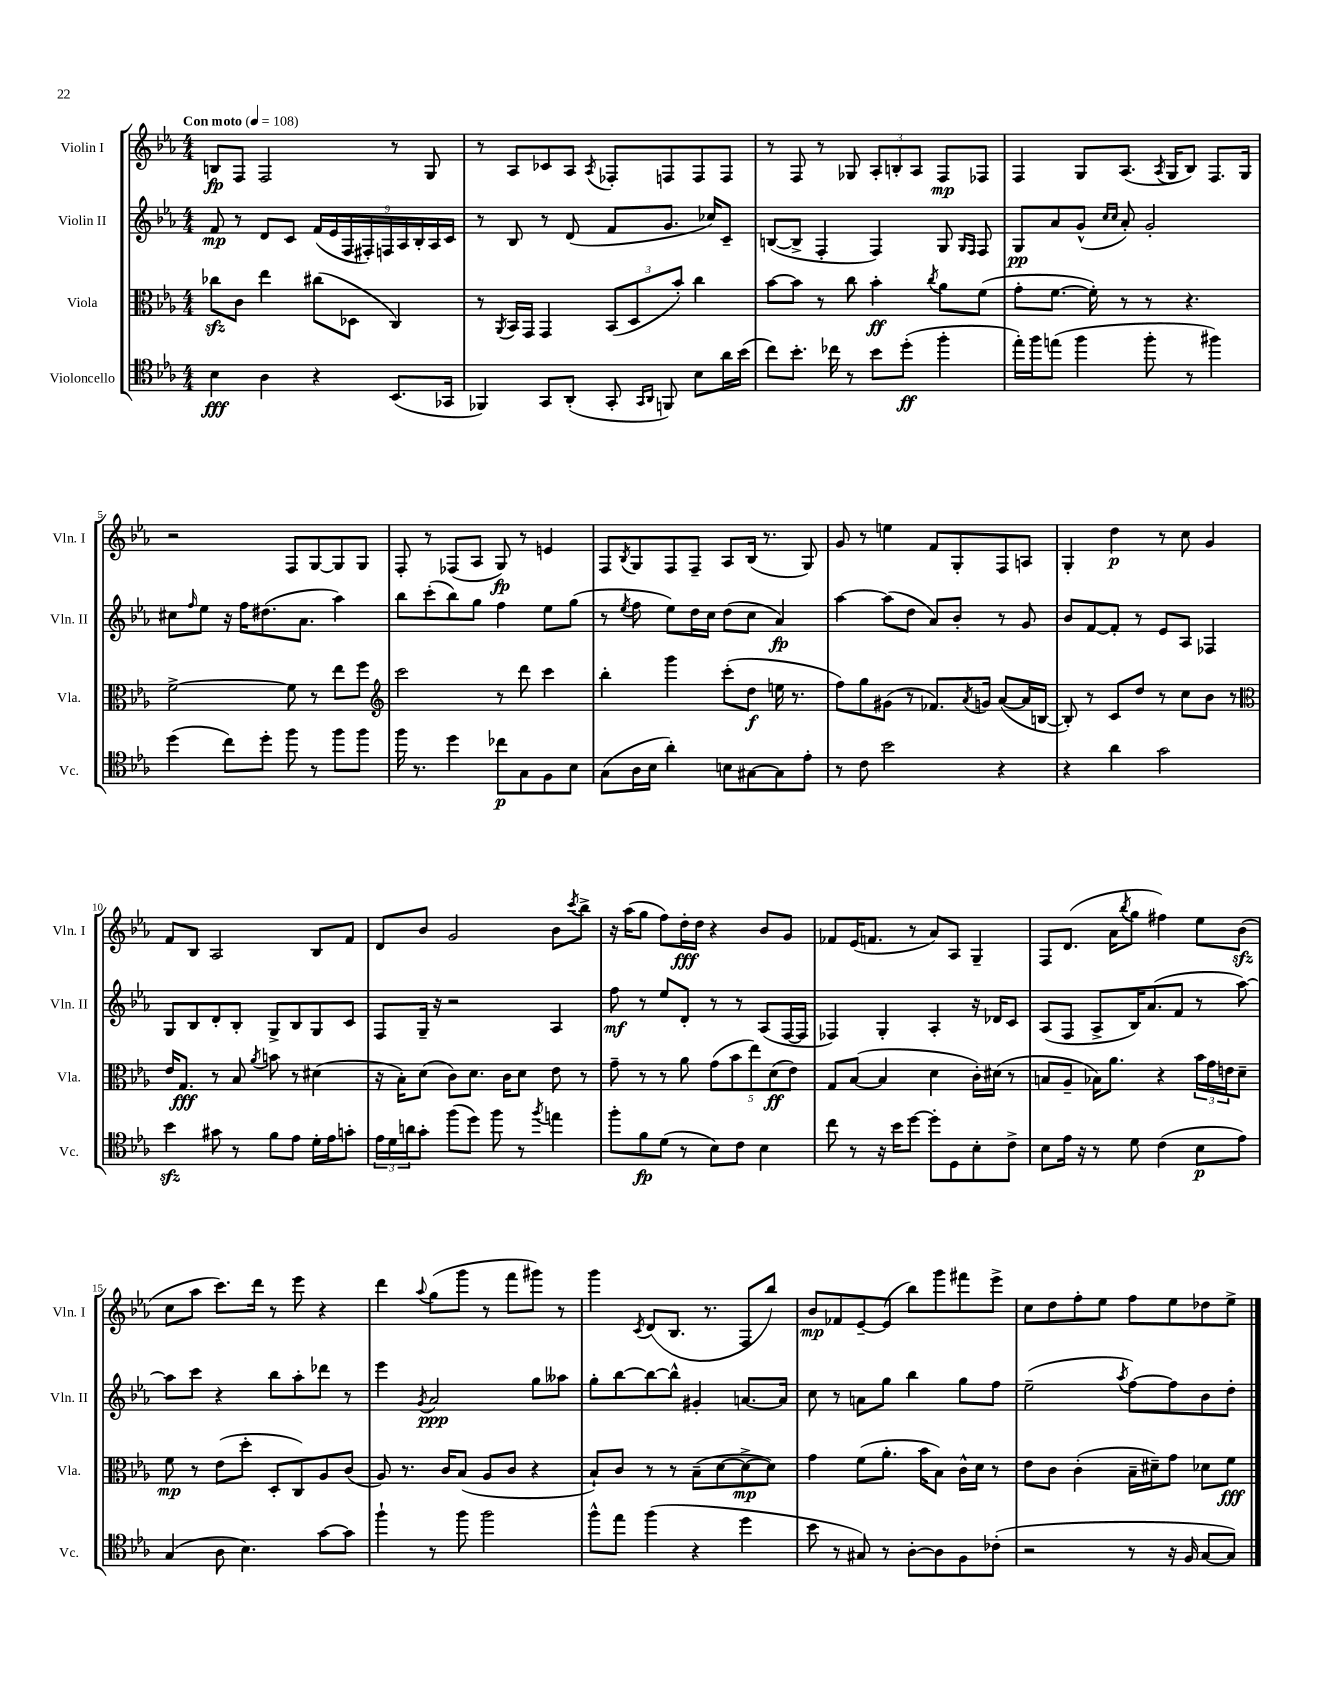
<<
\new StaffGroup <<
\new Staff = "s0" \with { instrumentName = "Violin I" shortInstrumentName = "Vln. I" } {
    \clef treble \key ees \major \numericTimeSignature \time 4/4 \tempo "Con moto" 4 = 108
    b8\fp f8 f2 r8 g8 |
    r8 aes8 ces'8 aes8 \acciaccatura { aes8 } fes8-. f8 f8 f8 |
    r8 f8 r8 ges8 \tuplet 3/2 { aes8-. b8-. aes8 } f8\mp fes8 |
    f4 g8 aes8.( \acciaccatura { aes8 } g16 bes8) f8. g16 |
    r2 f8 g8~ g8 g8 |
    f8-. r8 fes8( aes8 g8\fp) r8 e'4 |
    f8 \acciaccatura { bes8 } g8 f8 f8-- aes8 bes16( r8. g8) |
    g'8 r8 e''4 f'8 g8-. f8 a8 |
    g4-. d''4\p r8 c''8 g'4 |
    f'8 bes8 aes2 bes8 f'8 |
    d'8 bes'8 g'2 bes'8 \acciaccatura { c'''8 } bes''8-> |
    r16 aes''16( g''8 f''8) d''16-.\fff d''16 r4 bes'8 g'8 |
    fes'8 ees'16( f'8. r8 aes'8) aes8 g4-- |
    f8 d'8.( aes'16 \acciaccatura { bes''8 } g''8 fis''4) ees''8 bes'8\sfz( |
    c''8 aes''8 c'''8.) d'''16 r8 ees'''8 r4 |
    d'''4 \appoggiatura { aes''8 } g''8( g'''8 r8 f'''8 gis'''8) r8 |
    g'''4 \acciaccatura { c'8 } d'8( bes8. r8. f8 bes''8) |
    bes'8\mp fes'8 ees'8~-- ees'8( bes''8) g'''8 fis'''8 ees'''8-> |
    c''8 d''8 f''8-. ees''8 f''8 ees''8 des''8 ees''8-> \bar "|." |
}
\new Staff = "s1" \with { instrumentName = "Violin II" shortInstrumentName = "Vln. II" } {
    \clef treble \key ees \major \numericTimeSignature \time 4/4
    f'8\mp r8 d'8 c'8 \tuplet 9/8 { f'16( ees'16 f16 fis16-.) f16 aes16 bes16-. aes16 c'16 } |
    r8 bes8 r8 d'8( f'8 g'8. ces''16) c'8-- |
    b8~( b8-> f4-. f4) g8 \grace { g16 f16 } f8 |
    g8\pp aes'8 g'8-^( \grace { c''16 c''16 } aes'8-.) g'2-. |
    cis''8 \grace { f''16 } ees''8 r16 f''16 dis''8.( aes'8. aes''4) |
    bes''8 c'''8-.( bes''8) g''8 f''4 ees''8 g''8( |
    r8 \acciaccatura { ees''8 } f''8 ees''8) d''16 c''16 d''8( c''8 aes'4\fp) |
    aes''4~ aes''8( d''8 aes'8) bes'8-. r8 g'8 |
    bes'8 f'8~ f'8-. r8 ees'8 aes8 fes4 |
    g8 bes8 d'8-. bes8-. g8-> bes8 g8 c'8 |
    f8 g16-- r16 r2 aes4 |
    f''8\mf r8 ees''8 d'8-. r8 r8 aes8( f16~ f16 |
    fes4) g4-. aes4-. r16 des'16 c'8 |
    aes8( f8 aes8-> bes16) aes'8.( f'8 r8 aes''8~) |
    aes''8 c'''8 r4 bes''8 aes''8-. des'''8 r8 |
    ees'''4 \acciaccatura { g'8 } aes'2\ppp g''8 aeses''8 |
    g''8-. bes''8~ bes''8~ bes''8-^ gis'4-. a'8.~ a'16 |
    c''8 r8 a'8 g''8 bes''4 g''8 f''8 |
    ees''2--( \acciaccatura { aes''8 } f''8~) f''8 bes'8 d''8-. \bar "|." |
}
\new Staff = "s2" \with { instrumentName = "Viola" shortInstrumentName = "Vla." } {
    \clef alto \key ees \major \numericTimeSignature \time 4/4
    ces''8\sfz c'8 ees''4 cis''8( des8 c4) |
    r8 \acciaccatura { aes,8 } bes,16 g,16 g,4 \tuplet 3/2 { bes,8( d8 bes'8-.) } c''4 |
    bes'8~ bes'8 r8 c''8 bes'4-.\ff \acciaccatura { c''8 } aes'8 f'8( |
    g'8-. f'8.~ f'16-.) r8 r8 r4. |
    f'2~-> f'8 r8 ees''8 f''8 |
    \clef treble c'''2 r8 d'''8 c'''4 |
    bes''4-. g'''4 c'''8-.( d''8\f e''16 r8. |
    f''8) g''8 gis'8( r8 fes'8.) \acciaccatura { aes'8 } g'16 aes'8~( aes'16 b16~ |
    b8-.) r8 c'8 d''8 r8 c''8 bes'8 r8 |
    \clef alto ees'16 g8.\fff r8 bes8 \acciaccatura { aes'8 } b'8 r8 dis'4( |
    r16 bes16-.) d'8( c'8) d'8. c'16 d'8 ees'8 r8 |
    g'8-- r8 r8 aes'8 \tuplet 5/4 { g'8( bes'8 ees''8) d'8\ff( ees'8) } |
    g8 bes8~( bes4 d'4 c'16-.) dis'16( r8 |
    b8 aes8-- bes16) aes'8. r4 \tuplet 3/2 { bes'16 g'16 e'16 } d'8-- |
    f'8\mp r8 ees'8( d''8-. d8-. c8) aes8 c'8( |
    aes8) r8. c'16 bes8( aes8 c'8 r4 |
    bes8-!) c'8 r8 r8 bes8--( d'8~ d'8~->\mp d'8) |
    g'4 f'8( aes'8.-. bes'16 bes8) c'16-^ d'16 r8 |
    ees'8 c'8 c'4-.( bes16-- dis'16--) g'8 des'8 f'8\fff \bar "|." |
}
\new Staff = "s3" \with { instrumentName = "Violoncello" shortInstrumentName = "Vc." } {
    \clef tenor \key ees \major \numericTimeSignature \time 4/4
    bes4\fff aes4 r4 bes,8.( ges,16 |
    fes,4) g,8 aes,8-.( g,8-. \grace { g,16 aes,16 } f,8) bes8 aes'16 bes'16( |
    c''8) bes'8.-. ces''16 r8 bes'8 d''8-.\ff( f''4-. |
    ees''16-.) f''16 e''8( f''4 f''8-. r8 fis''4) |
    d''4( c''8) d''8-. f''8 r8 f''8 f''8 |
    f''16 r8. d''4 ces''8\p g8 f8 bes8 |
    g8( aes16 bes16 aes'4-.) b8 gis8~ gis8 ees'8-. |
    r8 c'8 bes'2 r4 |
    r4 aes'4 g'2 |
    bes'4\sfz gis'8 r8 f'8 ees'8 d'16-. ees'16 g'8-. |
    \tuplet 3/2 { ees'16 d'16 a'16 } g'8-. f''8( d''8) f''8 r8 \acciaccatura { f''8 } e''4 |
    f''8-. f'8\fp d'8( r8 bes8) c'8 bes4 |
    c''8 r8 r16 bes'16 d''8~ d''8-. d8 bes8-. c'8-> |
    bes8 ees'16 r16 r8 d'8 c'4( bes8\p ees'8) |
    g4( aes8 bes4.) g'8~ g'8 |
    f''4-! r8 f''8 f''2 |
    f''8-^ ees''8 f''4( r4 d''4 |
    bes'8 r8 gis8) r8 aes8~-. aes8 f8 ces'8-.( |
    r2 r8 r16 f16 g8~ g8) \bar "|." |
}
>>
>>
